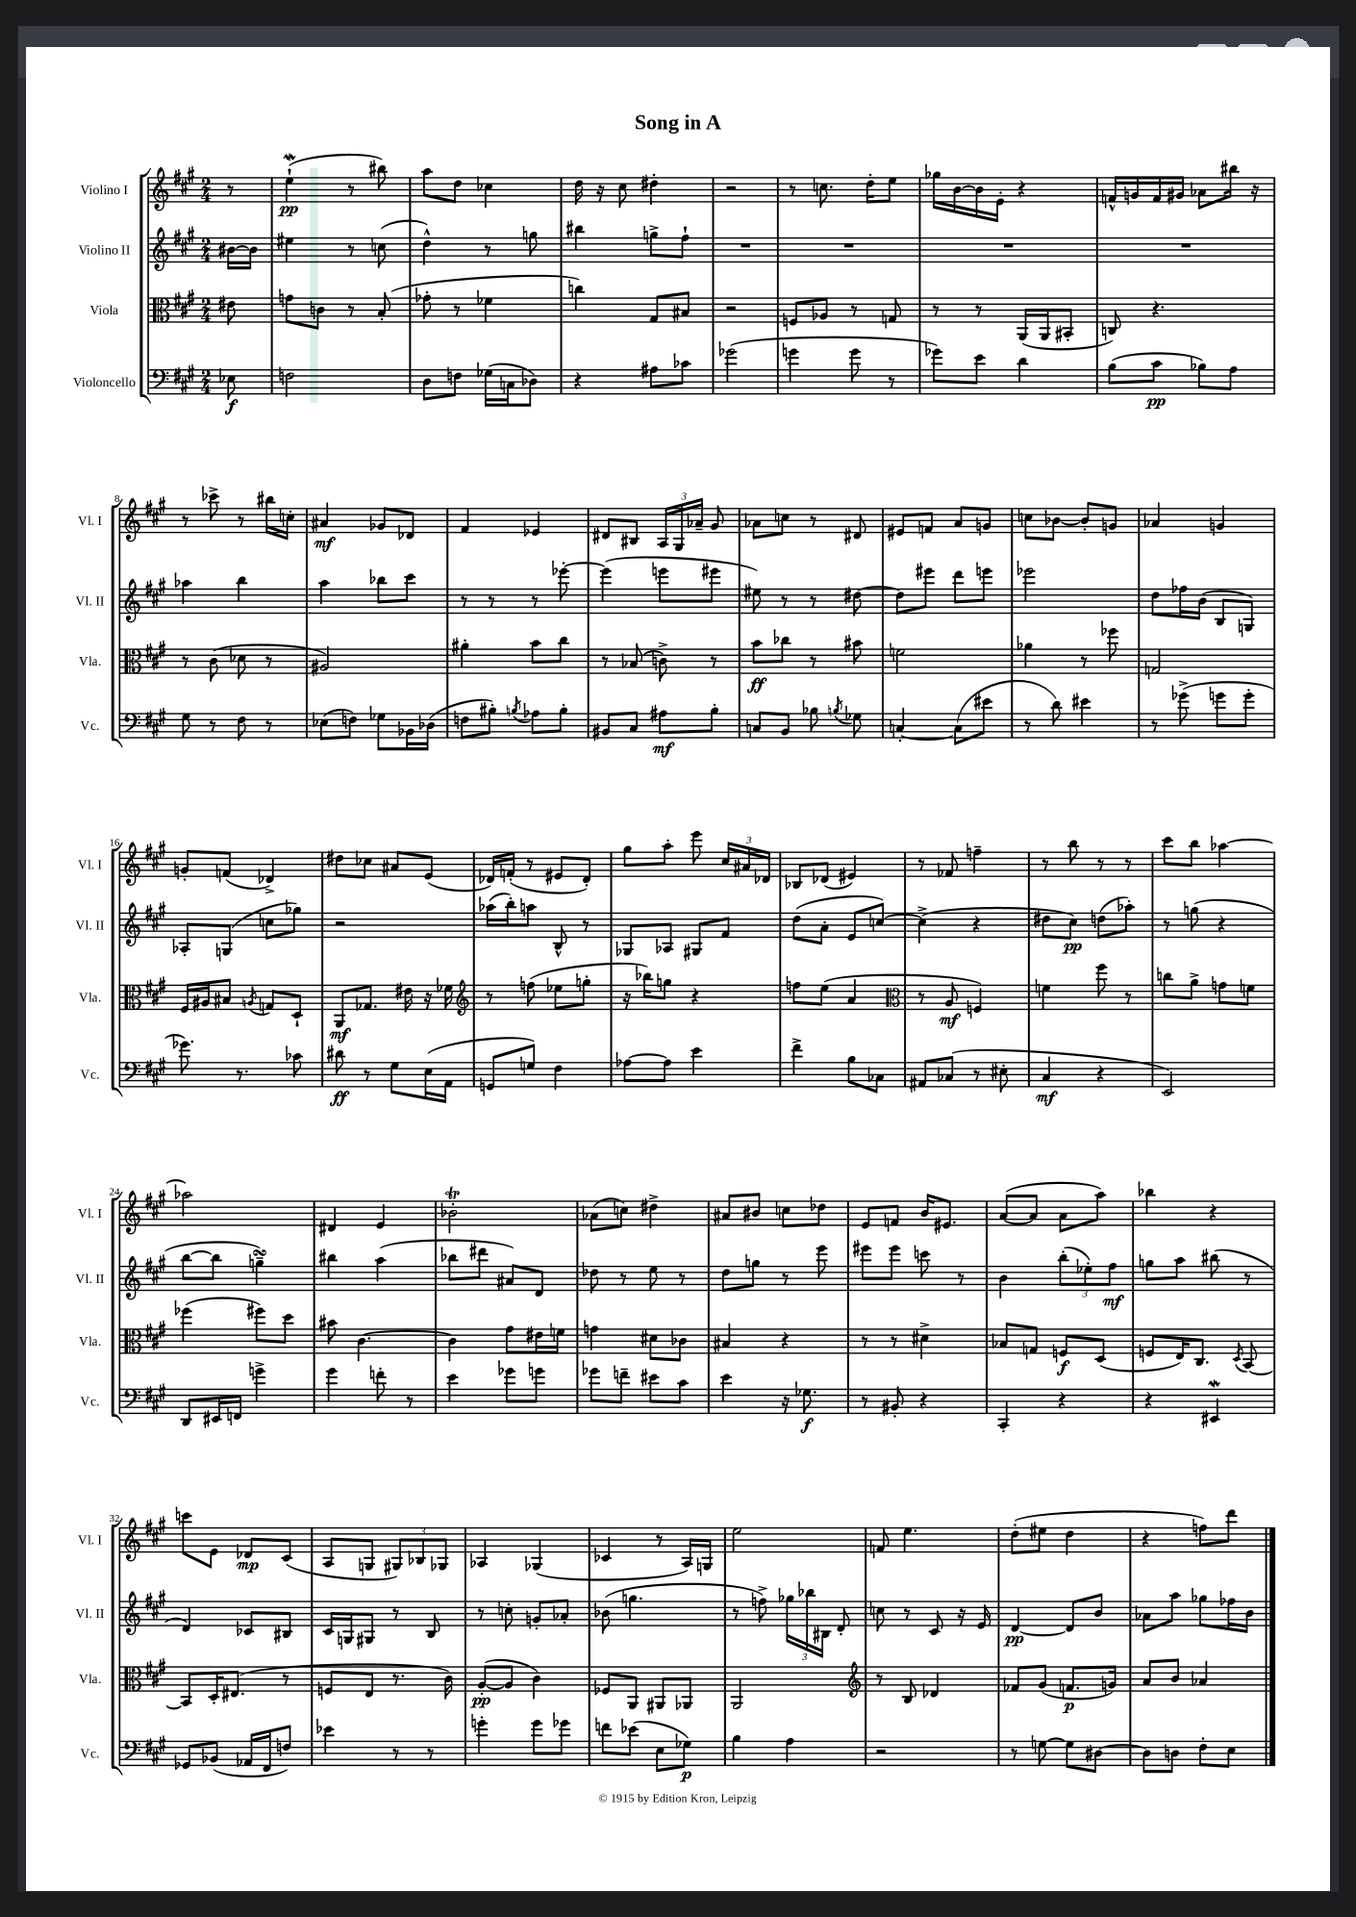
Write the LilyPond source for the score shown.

\header { title = "Song in A" }
<<
\new StaffGroup <<
\new Staff = "s0" \with { instrumentName = "Violino I" shortInstrumentName = "Vl. I" } {
    \clef treble \key a \major \numericTimeSignature \time 2/4 \partial 8
    \autoBeamOff r8 |
    e''4-!\mordent\pp( r8 bis''8) |
    a''8[ d''8] ces''4 |
    d''16 r16 cis''8 dis''4-. |
    r2 |
    r8 c''8. d''16[-. e''8] |
    ges''16[ b'16~ b'16 e'16]-. r4 |
    f'16[-^ g'16 f'16 gis'16] aes'8[ bis''16] r16 |
    r8 ces'''8-> r8 bis''16[ c''16]-. |
    ais'4\mf ges'8[ des'8] |
    fis'4 ees'4 |
    dis'8[ bis8] \tuplet 3/2 { a16[ gis16 aes'16]-- } gis'8 |
    aes'8[ c''8] r8 dis'8 |
    eis'8[ f'8] a'8[ g'8] |
    c''8[ bes'8]~ bes'8[-. g'8] |
    aes'4 g'4 |
    g'8[-. f'8]( des'4->) |
    dis''8[ ces''8] ais'8[ e'8]( |
    des'16[) f'16]-.( r8 eis'8[ des'8]-.) |
    gis''8[ a''8]-. e'''8 \tuplet 3/2 { cis''16[ ais'16 des'16] } |
    bes8[ des'8]( eis'4) |
    r8 fes'8 f''4-- |
    r8 b''8 r8 r8 |
    cis'''8[ b''8] aes''4~ |
    aes''2 |
    dis'4 e'4 |
    bes'2-.\trill |
    aes'8[( c''8]) dis''4-> |
    ais'8[ bis'8] c''8[ des''8] |
    e'8[ f'8] b'16[ eis'8.] |
    a'8[~( a'8] a'8[ a''8]) |
    bes''4 r4 |
    c'''8[ e'8] des'8[\mp cis'8]( |
    a8[ g8] \tuplet 3/2 { gis8[) bes8 ges8] } |
    aes4 ges4( |
    ces'4 r8 a16[) g16] |
    e''2 |
    f'8 e''4. |
    d''8[-.( eis''8] d''4 |
    r4 f''8[) d'''8] \bar "|." |
}
\new Staff = "s1" \with { instrumentName = "Violino II" shortInstrumentName = "Vl. II" } {
    \clef treble \key a \major \numericTimeSignature \time 2/4 \partial 8
    \autoBeamOff bis'16[~ bis'16] |
    eis''4 r8 c''8( |
    d''4-^) r8 g''8 |
    bis''4 g''8[-> fis''8]-! |
    R2 |
    R2 |
    R2 |
    R2 |
    aes''4 b''4 |
    a''4 bes''8[ cis'''8] |
    r8 r8 r8 ees'''8~-. |
    ees'''4( e'''8[ eis'''8] |
    eis''8) r8 r8 dis''8~ |
    dis''8[ eis'''8] d'''8[ e'''8] |
    ees'''2 |
    d''8[ fes''16 b'16]( b8[ g8]) |
    aes8[-. g8]( c''8[ ges''8]) |
    r2 |
    aes''16[( b''16-.) a''8] b8-^ r8 |
    ges8[ aes8] gis8[ fis'8] |
    d''8[( a'8]-. e'8[ c''8]~) |
    c''4->( r4 |
    dis''8[ cis''8]\pp) d''8[( aes''8]-.) |
    r8 g''8( r4 |
    b''8[~ b''8] g''4--\turn) |
    bis''4 a''4( |
    bes''8[ dis'''8] ais'8[) d'8] |
    des''8 r8 e''8 r8 |
    d''8[ g''8] r8 e'''8 |
    eis'''8[ eis'''8] c'''8 r8 |
    b'4 \tuplet 3/2 { b''8[-.( ees''8-.) fis''8]\mf } |
    g''8[ a''8] bis''8( r8 |
    d'4) ces'8[ bis8] |
    cis'16[ g16 gis8] r8 b8 |
    r8 c''8-. g'8[-. aes'8]-. |
    bes'8( g''4. |
    r8 f''8->) \tuplet 3/2 { ges''16[ bes''16 bis16] } d'8-. |
    c''8 r8 cis'8 r16 e'16 |
    d'4~\pp d'8[ b'8] |
    aes'8[ a''8] ges''8[ fes''16 b'16] \bar "|." |
}
\new Staff = "s2" \with { instrumentName = "Viola" shortInstrumentName = "Vla." } {
    \clef alto \key a \major \numericTimeSignature \time 2/4 \partial 8
    \autoBeamOff eis'8 |
    g'8[ c'8] r8 b8-.( |
    ges'8-. r8 fes'4 |
    c''4) gis8[ bis8] |
    r2 |
    f8[ aes8] r8 g8 |
    r8 r8 a,16[( a,16 bis,8]-. |
    c8) r4. |
    r8 cis'8( des'8 r8 |
    ais2) |
    ais'4-. b'8[ cis''8] |
    r8 bes8( c'8->) r8 |
    b'8[\ff ces''8] r8 bis'8 |
    f'2 |
    aes'4 r8 fes''8 |
    g2 |
    fis16[ ais16 bis8] \acciaccatura { a8 } g8[ d8]-! |
    a,8[\mf ges8.] eis'16 r16 fes'16 |
    \clef treble r8 f''8( ees''8[ g''8]-. |
    r16 bes''16[) g''8] r4 |
    f''8[ e''8]( a'4 |
    \clef alto r8 a8\mf f4) |
    f'4 fis''8 r8 |
    c''8[ a'8]-> g'8[ f'8] |
    fes''4( fis''8[) d''8] |
    bis'8 cis'4.~ |
    cis'4 gis'8[ eis'16 f'16] |
    g'4 dis'8[ ces'8] |
    bis4 r4 |
    r8 r8 dis'4-> |
    bes8[ g8] f8[\f d8]( |
    f8[ e16) cis8.] \acciaccatura { d8 } b,8~ |
    b,8[ d16-. eis8.]( r8 |
    f8[ e8] r8. cis'16) |
    a8[~-.\pp( a8] cis'4) |
    fes8[ a,8] ais,8[ aes,8] |
    a,2 |
    \clef treble r8 b8 des'4 |
    fes'8[ gis'8]( f'8.[\p g'16]) |
    a'8[ b'8] aes'4 \bar "|." |
}
\new Staff = "s3" \with { instrumentName = "Violoncello" shortInstrumentName = "Vc." } {
    \clef bass \key a \major \numericTimeSignature \time 2/4 \partial 8
    \autoBeamOff ees8\f |
    f2 |
    d8[ f8] ges16[( c16 des8]) |
    r4 ais8[ ces'8] |
    ges'2( |
    g'4 g'8 r8 |
    ges'8[) e'8] d'4 |
    b8[( cis'8]\pp bes8[) a8] |
    gis8 r8 fis8 r8 |
    ees8[( f8]) ges8[ bes,16 des16]( |
    f8[ bis8]-.) \acciaccatura { b8 } aes8[ b8]-. |
    bis,8[ cis8] ais8[\mf b8]-. |
    c8[ b,8] bes8 \acciaccatura { b8 } ges8 |
    c4~-. c8[( eis'8] |
    r8 d'8) eis'4 |
    r8 ges'8->( g'8[ g'8]-. |
    ges'8.) r8. ces'8 |
    dis'8\ff r8 gis8[ e16( a,16] |
    g,8[ g8]) fis4 |
    aes8[~ aes8] e'4 |
    fis'4-> b8[ ces8] |
    ais,8[ ces8]( r8 eis8-. |
    cis4\mf r4 |
    e,2) |
    d,8[ eis,16 f,16] g'4-> |
    gis'4 f'8-. r8 |
    e'4 ges'8[ g'8] |
    ges'8[ f'8]-- eis'8[ cis'8] |
    e'4 r16 ges8.\f |
    r8 bis,8-. r4 |
    cis,4-. r4 |
    r4 eis,4\mordent |
    ges,8[ bes,8]( aes,16[ fis,16 f8]) |
    ees'4 r8 r8 |
    g'4-. g'8[ ges'8] |
    f'8[ ees'8]( e8[ ges8]\p) |
    b4 a4 |
    r2 |
    r8 g8~ g8[ dis8]~ |
    dis8[ d8] fis8[-. e8] \bar "|." |
}
>>
>>
